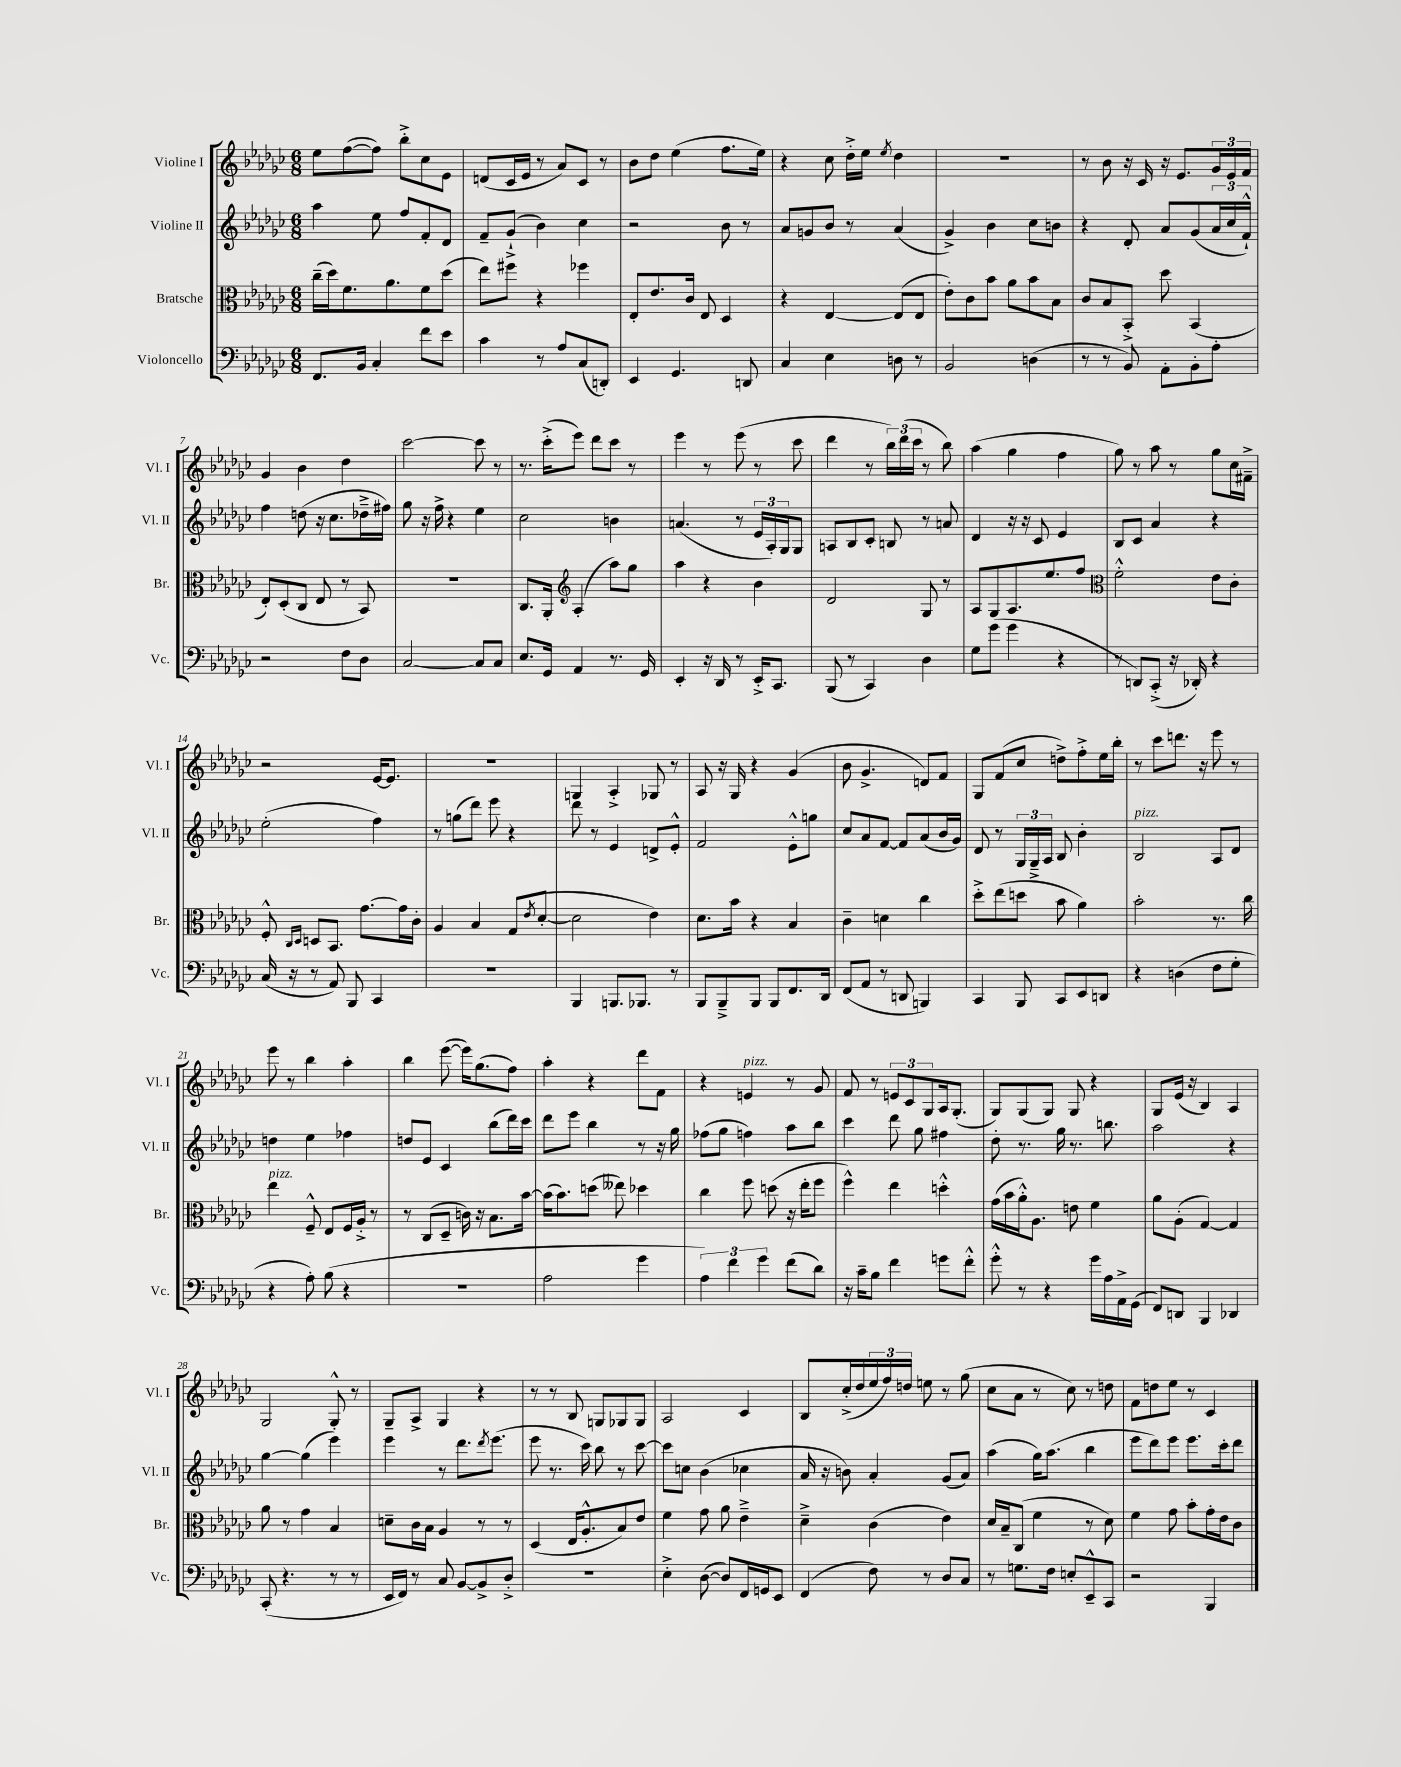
<<
\new StaffGroup <<
\new Staff = "s0" \with { instrumentName = "Violine I" shortInstrumentName = "Vl. I" } {
    \clef treble \key ges \major \numericTimeSignature \time 6/8
    ees''8 f''8~( f''8) bes''8-.-> ces''8 ees'8 |
    d'8( ces'16 ees'16 r8 aes'8) ces'8 r8 |
    bes'8 des''8 ees''4( f''8. ees''16) |
    r4 ces''8 des''16-.-> ees''16 \acciaccatura { ees''8 } des''4 |
    R2. |
    r8 bes'8 r16 ces'16 r16 ees'8. \tuplet 3/2 { ges'16 ees'16 f'16 } |
    ges'4 bes'4 des''4 |
    ces'''2~ ces'''8 r8 |
    r8. ces'''16-.->( ees'''8) des'''8 ces'''8 r8 |
    ees'''4 r8 ees'''8( r8 ces'''8 |
    des'''4 r8 \tuplet 3/2 { bes''16) des'''16( ces'''16 } r8 bes''8) |
    aes''4( ges''4 f''4 |
    ges''8) r8 aes''8 r8 ges''8 ces''16 fis'16---> |
    r2 ees'16~ ees'8. |
    R2. |
    g4 aes4-.-> ges8 r8 |
    aes8 r16 ges16 r4 ges'4( |
    bes'8 ges'4.-> d'8) f'8 |
    ges8 f'8( ces''8 d''8->) f''8-.-> ees''16 bes''16-. |
    r8 ces'''8 d'''8. r16 ees'''8 r8 |
    ees'''8 r8 bes''4 aes''4-. |
    bes''4 ees'''8~( ees'''16) ges''8.( f''8) |
    aes''4-. r4 des'''8 f'8 |
    r4 e'4^\markup { \italic "pizz." } r8 ges'8 |
    f'8 r8 \tuplet 3/2 { e'8 ces'8 ges8 } aes16 ges8.-.( |
    ges8) ges8( ges8) ges8 r4 |
    ges8 ees'16( r16 bes4) aes4 |
    ges2 ges8-.-^ r8 |
    ges8-- aes8-> ges4 r4 |
    r8 r8 bes8 g8 ges8 ges8 |
    aes2 ces'4 |
    bes8 ces''16-.->( des''16 \tuplet 3/2 { ees''16 f''16) d''16 } e''8 r8 ges''8( |
    ces''8 aes'8 r8 ces''8) r8 d''8 |
    f'8 d''8 ees''8 r8 ces'4 \bar "|." |
}
\new Staff = "s1" \with { instrumentName = "Violine II" shortInstrumentName = "Vl. II" } {
    \clef treble \key ges \major \numericTimeSignature \time 6/8
    aes''4 ees''8 f''8 f'8-. des'8 |
    f'8-- ges'8-!->( bes'4) ces''4 |
    r2 bes'8 r8 |
    aes'8 g'8 bes'8 r8 aes'4( |
    ges'4->) bes'4 ces''8 b'8 |
    r4 des'8-. aes'8 ges'8( \tuplet 3/2 { aes'16 ces''16 f'16-!-^) } |
    f''4 d''8( r16 ces''8. des''16---> fis''16) |
    ges''8 r16 f''16-> r4 ees''4 |
    ces''2 b'4 |
    a'4.( r8 \tuplet 3/2 { ees'16 aes16-.) ges16 } ges8 |
    a8 bes8 ces'8-. b8 r8 a'8 |
    des'4 r16 r16 ces'8 ees'4 |
    bes8 ces'8 aes'4 r4 |
    ees''2-.( f''4) |
    r8 g''8( des'''8) ees'''8 r4 |
    des'''8 r8 ees'4 d'8-> ees'8-.-^ |
    f'2 ees'8-.-^ g''8 |
    ces''8 aes'8 f'8~ f'8 aes'8( bes'16 ges'16) |
    des'8 r8 \tuplet 3/2 { ges16 ges16---> aes16 } bes8 bes'4-. |
    bes2^\markup { \italic "pizz." } aes8 des'8 |
    d''4 ees''4 fes''4 |
    d''8 ees'8 ces'4 bes''8( des'''16) ces'''16 |
    des'''8 ees'''8 bes''4 r8 r16 ges''16 |
    fes''8( ges''8 f''4) aes''8 bes''8 |
    ces'''4 des'''8 ges''8 fis''4 |
    des''8-. r8. ges''16 r8. b''8. |
    aes''2 r4 |
    ges''4~ ges''4( ees'''4) |
    ees'''4 r8 des'''8. \acciaccatura { des'''8 } ees'''8.( |
    ees'''8 r8. ces'''16) bes''8 r8 ces'''8~ |
    ces'''8 c''8 bes'4( ces''4 |
    aes'16 r16 b'8) aes'4-. ges'8( aes'8) |
    aes''4( ges''16) aes''8.( bes''4 |
    ees'''8 des'''8) ees'''8 ees'''8. ces'''16-. des'''8 \bar "|." |
}
\new Staff = "s2" \with { instrumentName = "Bratsche" shortInstrumentName = "Br." } {
    \clef alto \key ges \major \numericTimeSignature \time 6/8
    ces''16--( des''16) f'8. aes'8. f'8 des''8( |
    ees''8) fis''8 r4 fes''4 |
    ees8-. ees'8. ces'16 ees8 des4 |
    r4 ees4~ ees8( ees8 |
    ees'8-.) ces'8 bes'8 aes'8 bes'8 bes8 |
    ces'8 bes8 bes,8-.-> des''8 bes,4( |
    ees8-.) des8-.( ces8 ees8 r8 bes,8) |
    R2. |
    ces8. aes,16-. \clef treble aes4-.( aes''8) ges''8 |
    aes''4 r4 bes'4 |
    des'2 ges8 r8 |
    aes8 ges8 aes8. ees''8. f''8 |
    \clef alto f'2-.-^ ees'8 ces'8-. |
    f8-.-^ \grace { ces16 des16 } d8 bes,8. ges'8.~ ges'16 ces'16-. |
    aes4 bes4 ges8( \acciaccatura { ees'8 } des'8~-. |
    des'2 ees'4) |
    des'8. bes'16 r4 bes4 |
    ces'4-- d'4 ces''4 |
    des''8-.-> ees''8( d''8 bes'8 aes'4) |
    bes'2-. r8. ces''16 |
    ees''4^\markup { \italic "pizz." } f8---^ ees8 f16 aes16-.-> r8 |
    r8 ces8( des8-- c'16) r16 bes8. bes'16~ |
    bes'16( bes'8.) d''8( eeses''8) des''4 |
    ces''4 f''8 d''8( r16 ees''16-. f''8 |
    f''4-^) ees''4 d''4-.-^ |
    ges'16( bes'16 aes'16-.-^) aes8. e'8 f'4 |
    aes'8 aes8-.( ges4~) ges4 |
    aes'8 r8 ges'4 bes4 |
    d'8-- ces'16 bes16 aes4 r8 r8 |
    des4( ees16 aes8.-.-^ bes8) ees'8 |
    f'4 ges'8 aes'8 ees'4---> |
    des'4---> ces'4( ees'4) |
    des'16 bes16-- ces8( f'4 r8 des'8) |
    f'4 ges'8 bes'8-. ges'16-. ees'16 ces'8 \bar "|." |
}
\new Staff = "s3" \with { instrumentName = "Violoncello" shortInstrumentName = "Vc." } {
    \clef bass \key ges \major \numericTimeSignature \time 6/8
    f,8. bes,16 ces4-. f'8 ees'8 |
    ces'4 r8 aes8 ces8( d,8-.) |
    ees,4 ges,4. d,8 |
    ces4 ees4 d8 r8 |
    bes,2 d4( |
    r8 r8 bes,8) aes,8-. bes,8-. aes8-. |
    r2 f8 des8 |
    ces2~ ces8 ces8 |
    ees8. ges,16 aes,4 r8. ges,16 |
    ees,4-. r16 des,16 r8 ees,16-.-> ces,8. |
    bes,,8( r8 ces,4) des4 |
    ges8 ges'8( ges'4 r4 |
    r8 d,8) ces,8-.->( r16 des,16-.) r4 |
    ces16( r16 r8 aes,8) bes,,8 ces,4 |
    R2. |
    bes,,4 b,,8. bes,,8. r8 |
    bes,,8 bes,,8---> bes,,8 bes,,8 f,8. des,16 |
    f,8( aes,8 r8 d,8 b,,4) |
    ces,4 bes,,8 ces,8 ees,8 d,8 |
    r4 d4( f8 ges8-. |
    r4 aes8-.) bes8( r4 |
    R2. |
    aes2 ges'4 |
    \tuplet 3/2 { aes4) f'4 ges'4 } f'8( des'8) |
    r16 ces'16-- bes8 f'4 g'8 f'8-.-^ |
    ges'8-.-^ r8 r4 ges'16 aes16 aes,16-> ges,16( |
    f,8) d,8 bes,,4 des,4 |
    ces,8-.( r4. r8 r8 |
    ees,16 f,16) r8 ces8 bes,8~ bes,8-> des8-.-> |
    R2. |
    ees4-.-> des8~( des8) f,16 g,16 ees,8 |
    f,4( f8) r8 des8 ces8 |
    r8 g8. f16 e8-. ees,8---^ ces,8 |
    r2 bes,,4 \bar "|." |
}
>>
>>
